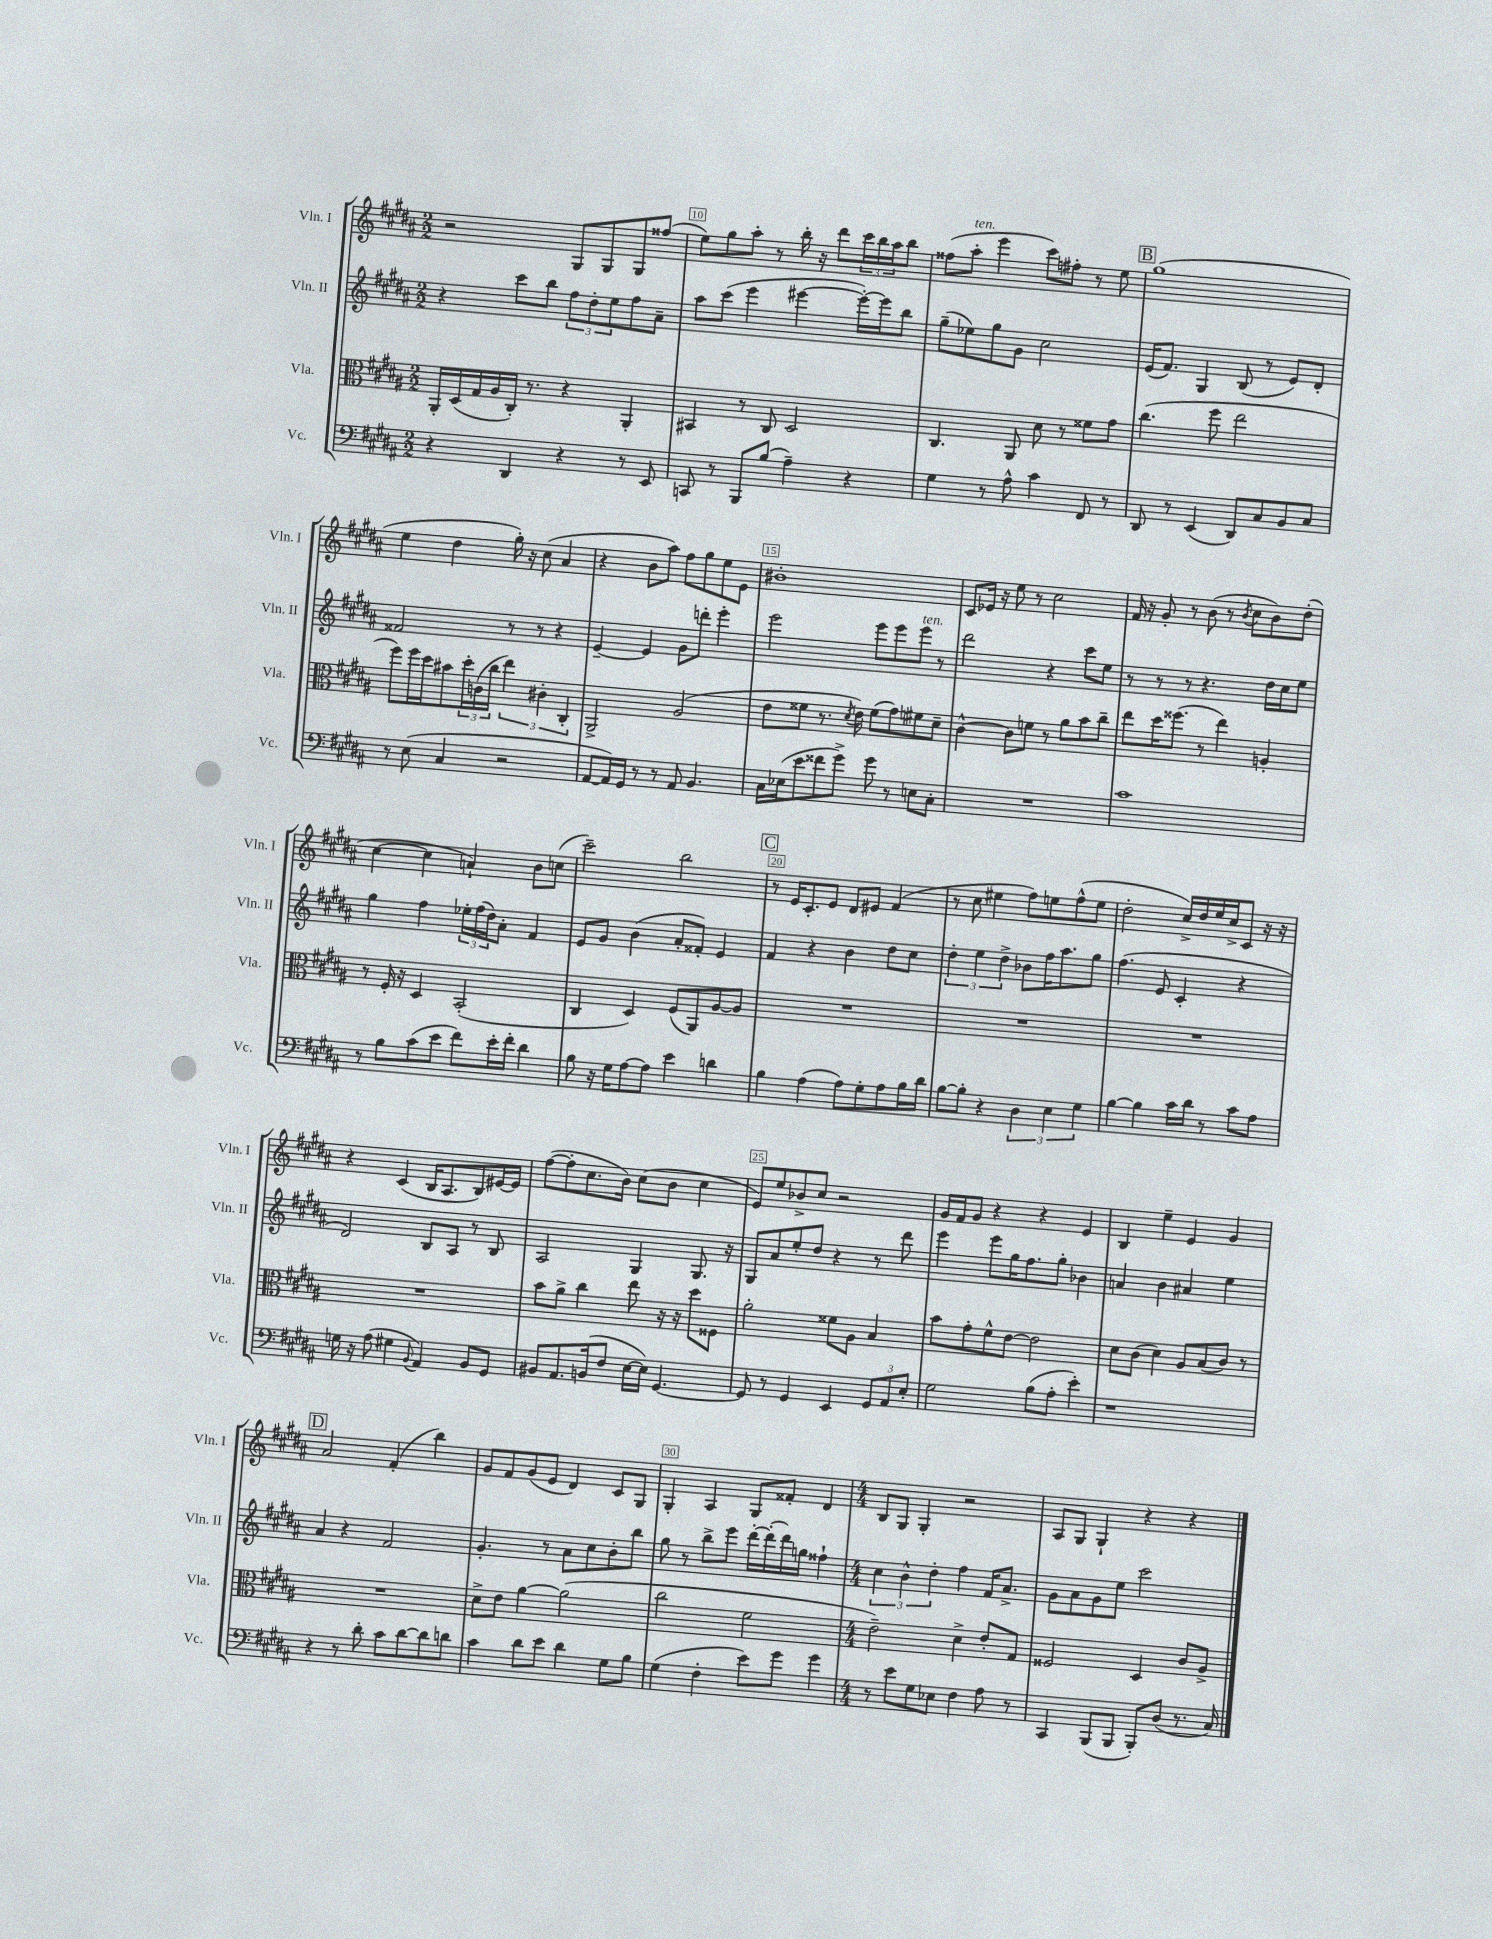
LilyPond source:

<<
\new StaffGroup <<
\new Staff = "s0" \with { instrumentName = "Vln. I" shortInstrumentName = "Vln. I" } {
    \clef treble \key b \major \numericTimeSignature \time 2/2
    r2 gis8 gis8 gis8 fisis''8( |
    e''8) gis''8 ais''8-. r8 b''16-. r16 dis'''8 \tuplet 3/2 { cis'''16 b''16 ais''16 } b''8 |
    fisis''8( ais''8-.^\markup { \italic "ten." } e'''4 cis'''8) fis''8-. r8 e''8 |
    \mark \markup { \box "B" } gis''1( |
    e''4 dis''4 gis''16-.) r16 cis''8( ais'4 |
    r4 b'8 ais''8) fis''8 gis''8 e''8 e'8 |
    bis'1-. |
    cis'8 ees'16 r16 e''8 r8 cis''2 |
    fis'16 r16 gis'8-. r8 b'8( r8 \acciaccatura { b'8 } cis''8 b'8) dis''8-.( |
    cis''4~ cis''4 a'4-!) b'8 c''8( |
    cis'''2--) b''2 |
    \mark \markup { \box "C" } r8 e'16 cis'8.-. e'8 dis'8 eis'8 fis'4( |
    r8 cis''8 eis''4 fis''8) e''8 fis''8-^( e''8 |
    dis''2-. cis''16->) dis''16 e''16 cis''16-> cis'8 r16 r16 |
    r4 cis'4( b16 ais8. b8) eis'16~ eis'16 |
    fis''8~( fis''8-. cis''8. b'16) cis''8( b'8 cis''4 |
    e'8) e''8 bes'8-> cis''8 r2 |
    gis'16 fis'16 gis'8 r4 r4 e'4 |
    b4 e''4-- e'4 gis'4 |
    \mark \markup { \box "D" } ais'2 fis'4-.( b''4) |
    gis'8 fis'8 gis'8( e'8 dis'4) cis'8 gis8 |
    gis4-. ais4 gis8 fisis'8-. dis'4 |
    \numericTimeSignature \time 4/4 b8 gis8 gis4-. r2 |
    ais8 gis8 gis4-! r4 r4 \bar "|." |
}
\new Staff = "s1" \with { instrumentName = "Vln. II" shortInstrumentName = "Vln. II" } {
    \clef treble \key b \major \numericTimeSignature \time 2/2
    r4 cis'''8 b''8 \tuplet 3/2 { fis''8 dis''8-. e''8 } fis''8 ais'8-- |
    ais''8 cis'''8( e'''4 eis'''4~ eis'''16~-.) eis'''16 b''8 |
    gis''8--( ees''8) gis''8 gis'8 cis''2 |
    \mark \markup { \box "B" } e'16( fis'8.) gis4 b8( r8 e'8) dis'8-. |
    fisis'2 r8 r8 r4 |
    e'4~-- e'4 gis'8 d'''8-. e'''4-. |
    e'''2 e'''8 e'''8 e'''8^\markup { \italic "ten." } r8 |
    dis'''2 r4 cis'''8 e''8 |
    r8 r8 r8 r4. dis''16 cis''16 e''8 |
    gis''4 fis''4 \tuplet 3/2 { ees''16-. fis''16( dis''16) } ais'8-. fis'4 |
    e'8 gis'8 b'4( ais'8-. fisis'8-.) e'4 |
    \mark \markup { \box "C" } fis'4 r4 b'4 dis''8 cis''8 |
    \tuplet 3/2 { dis''4-. e''4 dis''4-> } bes'8 fis''16 ais''8. gis''8 |
    fis''4.( e'8 cis'4-. r4 |
    dis'2) b8 ais8 r8 b8 |
    ais2 gis4 gis8. r16 |
    gis8 ais'8 e''8-. dis''8 r4 r8 dis'''8 |
    e'''4 e'''8 gis''16 fis''8. gis''8-. bes'4 |
    a'4 b'4 ais'4 e''4 |
    \mark \markup { \box "D" } ais'4 r4 fis'2 |
    gis'4.-. r8 ais'8 cis''8 b'8-. b''8 |
    gis''8 r8 b''8-> e'''8 dis'''16~-. dis'''16-.( dis'''16) g''16 fisis''4-! |
    \numericTimeSignature \time 4/4 \tuplet 3/2 { cis''4 b'4-^ dis''4-. } fis''4 fis'16 ais'8.-> |
    gis'8 ais'8 gis'8 e''8 cis'''2 \bar "|." |
}
\new Staff = "s2" \with { instrumentName = "Vla." shortInstrumentName = "Vla." } {
    \clef alto \key b \major \numericTimeSignature \time 2/2
    ais,16-. dis16( gis16 ais16 cis16-.) r8. r4 ais,4-. |
    bis,4 r8 cis8 dis2 |
    cis4. ais,8 dis'8 r8 fisis'8 gis'8 |
    \mark \markup { \box "B" } cis''4.( fis''8 e''2 |
    fis''8) fis''16 dis''16 bis'8 \tuplet 3/2 { dis''16-. c'16( cis''16 } \tuplet 3/2 { e''4) cis'4-. cis4-. } |
    ais,2-> ais2( |
    e'8 fisis'8 r8. \acciaccatura { dis'8 } e'16) fisis'8( gis'8) fis'8 dis'8-- |
    cis'4~-^ cis'8 f'8 r8 ais'8 b'8 cis''8-- |
    e''8 dis''16 fisis''8.( r8 e''4) a4-. |
    r8 fis16-. r16 dis4 b,2-.( |
    cis4 dis4) fis8( ais,8) ais8~ ais8 |
    \mark \markup { \box "C" } R1 |
    R1 |
    R1 |
    R1 |
    b'8 ais'8-> cis''4 e''8 r16 r16 dis''8 fisis8 |
    ais'2-. fisis'8 ais8 b4 |
    b'8 gis'8-. fis'8-^ e'8~ e'2 |
    dis'8 cis'8( dis'4) ais8 b8( cis'8) r8 |
    \mark \markup { \box "D" } R1 |
    dis'8-> e'8 ais'4~ ais'2( |
    cis''2 fis'2 |
    \numericTimeSignature \time 4/4 e'2--) dis'4-> e'8-. gis8 |
    fisis2 dis4 cis'8 ais8-> \bar "|." |
}
\new Staff = "s3" \with { instrumentName = "Vc." shortInstrumentName = "Vc." } {
    \clef bass \key b \major \numericTimeSignature \time 2/2
    r4 dis,4 r4 r8 e,8 |
    c,8 r8 b,,8 b8( ais4--) r4 |
    gis4 r8 ais8-^ cis'4 fis,8 r8 |
    \mark \markup { \box "B" } dis,8 r8 e,4( dis,8) cis8 b,8 cis8 |
    r8 e8( cis4 r2 |
    ais,8~ ais,16) gis,16 r8 r8 ais,8 b,4. |
    cis16 ees16( e'8 fisis'8 gis'8->) gis'8 r8 e8 cis8-. |
    R1 |
    cis'1 |
    r8 b8 cis'8( e'8 fis'8) e'16-. fis'16-. dis'4 |
    b8 r16 gis16 ais8~ ais8 e'4 d'4 |
    \mark \markup { \box "C" } b4 ais4( ais8) gis8-. ais8 b16 dis'16 |
    b8~ b8-. r4 \tuplet 3/2 { dis4 e4 gis4 } |
    b4~ b4 cis'16 dis'16 r8 cis'8 ais8 |
    g16 r16 ais8( gis4 \appoggiatura { b,8 } ais,4) b,8 gis,8 |
    bis,8 ais,8. b,16( fis8 e16~ e16) gis,4.~ |
    gis,8 r8 gis,4 e,4 \tuplet 3/2 { gis,8 ais,8 e8-. } |
    gis2 b8( ais8-. e'4-.) |
    r1 |
    \mark \markup { \box "D" } r4 r8 dis'8-. cis'8 dis'8~ dis'8 d'8 |
    cis'4 dis'8 e'8 dis'4 gis8 b8 |
    gis4( fis4-. e'8) gis'8 gis'4 |
    \numericTimeSignature \time 4/4 r8 e'8 gis8 ees8 fis4 ais8 r8 |
    cis,4 b,,8( b,,8 b,,8-.) dis8( r8. cis16) \bar "|." |
}
>>
>>
\layout { \context { \Score currentBarNumber = #9 \override BarNumber.break-visibility = ##(#f #t #t) barNumberVisibility = #(every-nth-bar-number-visible 5) \override BarNumber.stencil = #(make-stencil-boxer 0.1 0.3 ly:text-interface::print) } }
